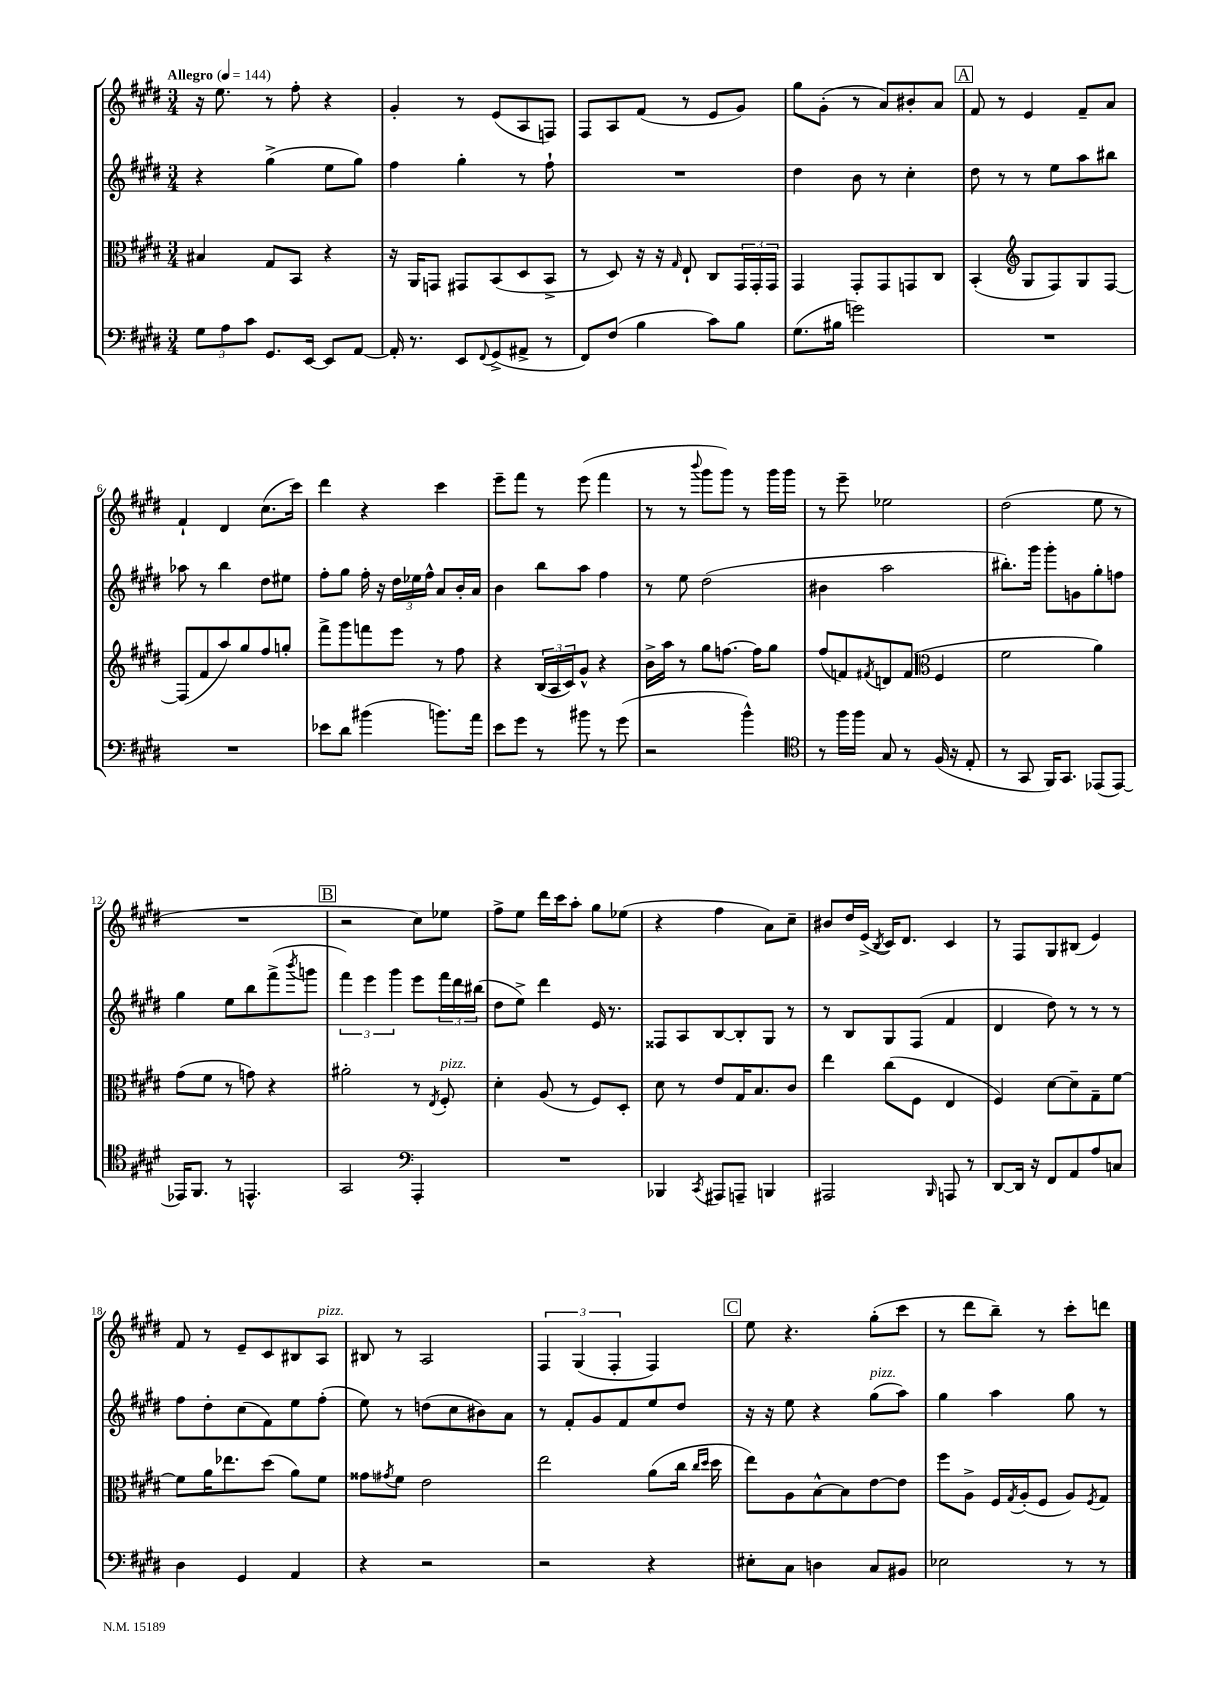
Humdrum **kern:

**kern	**kern	**kern	**kern
*staff4	*staff3	*staff2	*staff1
*clefF4	*clefC3	*clefG2	*clefG2
*k[f#c#g#d#]	*k[f#c#g#d#]	*k[f#c#g#d#]	*k[f#c#g#d#]
*M3/4	*M3/4	*M3/4	*M3/4
*MM144	*MM144	*MM144	*MM144
12G#	4B#	4r	16r
.	.	.	8.ee
12A	.	.	.
12c#	.	.	.
8.GG#	8G#	(4gg#^	8r
.	8BB	.	8ff#'
[16EE	.	.	.
8EE]	4r	8ee	4r
[8AA	.	8gg#)	.
=	=	=	=
16AA']	16r	4ff#	4g#'
8.r	16AA	.	.
.	8GG	.	.
8EE	8GG#	4gg#'	8r
8qqFF#	.	.	.
(8GG#^	(8BB	.	(8e
8AA#^	8D#	8r	8A
8r	8BB^	8ff#`	8F)
=	=	=	=
8FF#)	8r	2.r	8F#
(8F#	8D#)	.	8A
4B	16r	.	(8f#
.	16r	.	.
.	16qqG#	.	.
.	8E`	.	8r
8c#)	8C#	.	8e
8B	24GG#	.	8g#)
.	24GG#'	.	.
.	24GG#	.	.
=	=	=	=
(8.G#	4GG#	4dd#	8gg#
.	.	.	(8g#'
16B#	.	.	.
2g)	8GG#'	8b	8r
.	8GG#	8r	8a)
.	8GG	4cc#'	8b#'
.	8C#	.	8a
=	=	=	=
2.r	(4BB'	8dd#	8f#
.	.	8r	8r
*	*clefG2	*	*
.	8G#	8r	4e
.	8F#)	8ee	.
.	8G#	8aa	8f#~
.	[8F#	8bb#	8a
=	=	=	=
2.r	(8F#]	8aa-	4f#`
.	8f#	8r	.
.	8aa)	4bb	4d#
.	8gg#	.	.
.	8ff#	8dd#	(8.cc#
.	8gg'	8ee#	.
.	.	.	16ccc#)
=	=	=	=
8e-	8fff#^	8ff#'	4ddd#
8d#	8ggg#	8gg#	.
(4b#	8fff	16ff#'	4r
.	.	16r	.
.	8eee	24dd#	.
.	.	24ee-	.
.	.	24ff#^^	.
8.b)	8r	8a	4ccc#
.	8ff#	16b'	.
16a	.	16a	.
=	=	=	=
8e	4r	4b	8eee~
8g#	.	.	8fff#
8r	(24B	8bb	8r
.	24A	.	.
.	24c#)	.	.
8b#	8g#^^	8aa	(8eee
8r	4r	4ff#	4fff#
(8g#	.	.	.
=	=	=	=
2r	16b^	8r	8r
.	16aa	.	.
.	8r	8ee	8r
.	.	.	8qqbbb
.	8gg#	(2dd#	8ggg#
.	[8.ff	.	8ggg#)
4b^^)	.	.	8r
.	16ff]	.	.
.	8gg#	.	16ggg#
.	.	.	16ggg#
=	=	=	=
*clefC4	*	*	*
8r	(8ff#	4b#	8r
16ff#	8f)	.	8eee~
16ff#	.	.	.
.	8qf#	.	.
8G#	8d	2aa	2ee-
8r	(8f#	.	.
*	*clefC3	*	*
(16F#	4F#	.	.
16r	.	.	.
8E'	.	.	.
=	=	=	=
8r	2f#	8.bb#')	(2dd#
8GG#	.	.	.
.	.	16ggg#	.
16FF#)	.	8ggg#'	.
8.GG#	.	.	.
.	.	8g	.
(8EE-	4a)	8gg#'	8ee
[8EE-)	.	8ff	8r
=	=	=	=
16EE-]	(8g#	4gg#	2.r
8.FF#	.	.	.
.	8f#	.	.
8r	8r	8ee	.
4.EE^^	8g)	8bb	.
.	4r	(8fff#^	.
.	.	8qbbb	.
.	.	8ggg	.
=	=	=	=
2GG#	2a#'	6fff#)	2r
.	.	6eee	.
.	.	6ggg#	.
*clefF4	*	*	*
4AAA'	8r	8eee	8cc#)
.	8qE	.	.
.	8F#'	24fff#	8ee-
.	.	24ddd#	.
.	.	(24bb#	.
=	=	=	=
2.r	4d#'	8dd#	8ff#^
.	.	8ee^)	8ee
.	(8A	4ddd#	16ddd#
.	.	.	16ccc#
.	8r	.	8aa'
.	8F#)	16e	8gg#
.	.	8.r	.
.	8D#'	.	(8ee-
=	=	=	=
4BBB-	8d#	8F##	4r
.	8r	8A	.
8qCC#	.	.	.
8AAA#	8e	[8B	4ff#
8AAA~	16G#	8B']	.
.	8.B	.	.
4BBB	.	8G#	8a)
.	8c#	8r	8cc#~
=	=	=	=
2AAA#	4ee	8r	8b#
.	.	8B	16dd#
.	.	.	(16e^
.	.	.	8qB
.	(8cc#	8G#	16c#)
.	.	.	8.d#
.	8F#	(8F#	.
16qqBBB	.	.	.
8AAA	4E	4f#	4c#
8r	.	.	.
=	=	=	=
[8DD#	4F#)	4d#	8r
16DD#]	.	.	8F#
16r	.	.	.
8FF#	[8d#	8dd#)	8G#
8AA	8d#~]	8r	(8B#
8A	8G#~	8r	4e)
8C	[8f#	8r	.
=	=	=	=
4D#	8f#]	8ff#	8f#
.	16a	8dd#'	8r
.	8.ee-	.	.
4GG#	.	(8cc#	8e~
.	(8dd#	8f#)	8c#
4AA	8a)	8ee	8B#
.	8f#	(8ff#'	8A
=	=	=	=
4r	8g##	8ee)	8B#
.	8qg#	.	.
.	8f#	8r	8r
2r	2e	(8dd	2A
.	.	8cc#	.
.	.	8b#)	.
.	.	8a	.
=	=	=	=
2r	2ee	8r	6F#
.	.	8f#'	.
.	.	.	(6G#
.	.	8g#	.
.	.	.	6F#'
.	.	8f#	.
4r	(8a	8ee	4F#)
.	16cc#	8dd#	.
.	16qqcc#	.	.
.	16qqdd#	.	.
.	16dd#	.	.
=	=	=	=
8E#'	8ee)	16r	8ee
.	.	16r	.
8C#	8A	8ee	4.r
4D	[8B^^	4r	.
.	8B]	.	.
8C#	[8e	(8gg#	(8gg#'
8BB#	8e]	8aa)	8ccc#
=	=	=	=
2E-	8ff#	4gg#	8r
.	8A^	.	8ddd#
.	16F#	4aa	8bb~)
.	8qG#	.	.
.	(16A'	.	.
.	8F#	.	8r
8r	8A)	8gg#	8ccc#'
.	8qF#	.	.
8r	8G#	8r	8ddd
==	==	==	==
*-	*-	*-	*-
